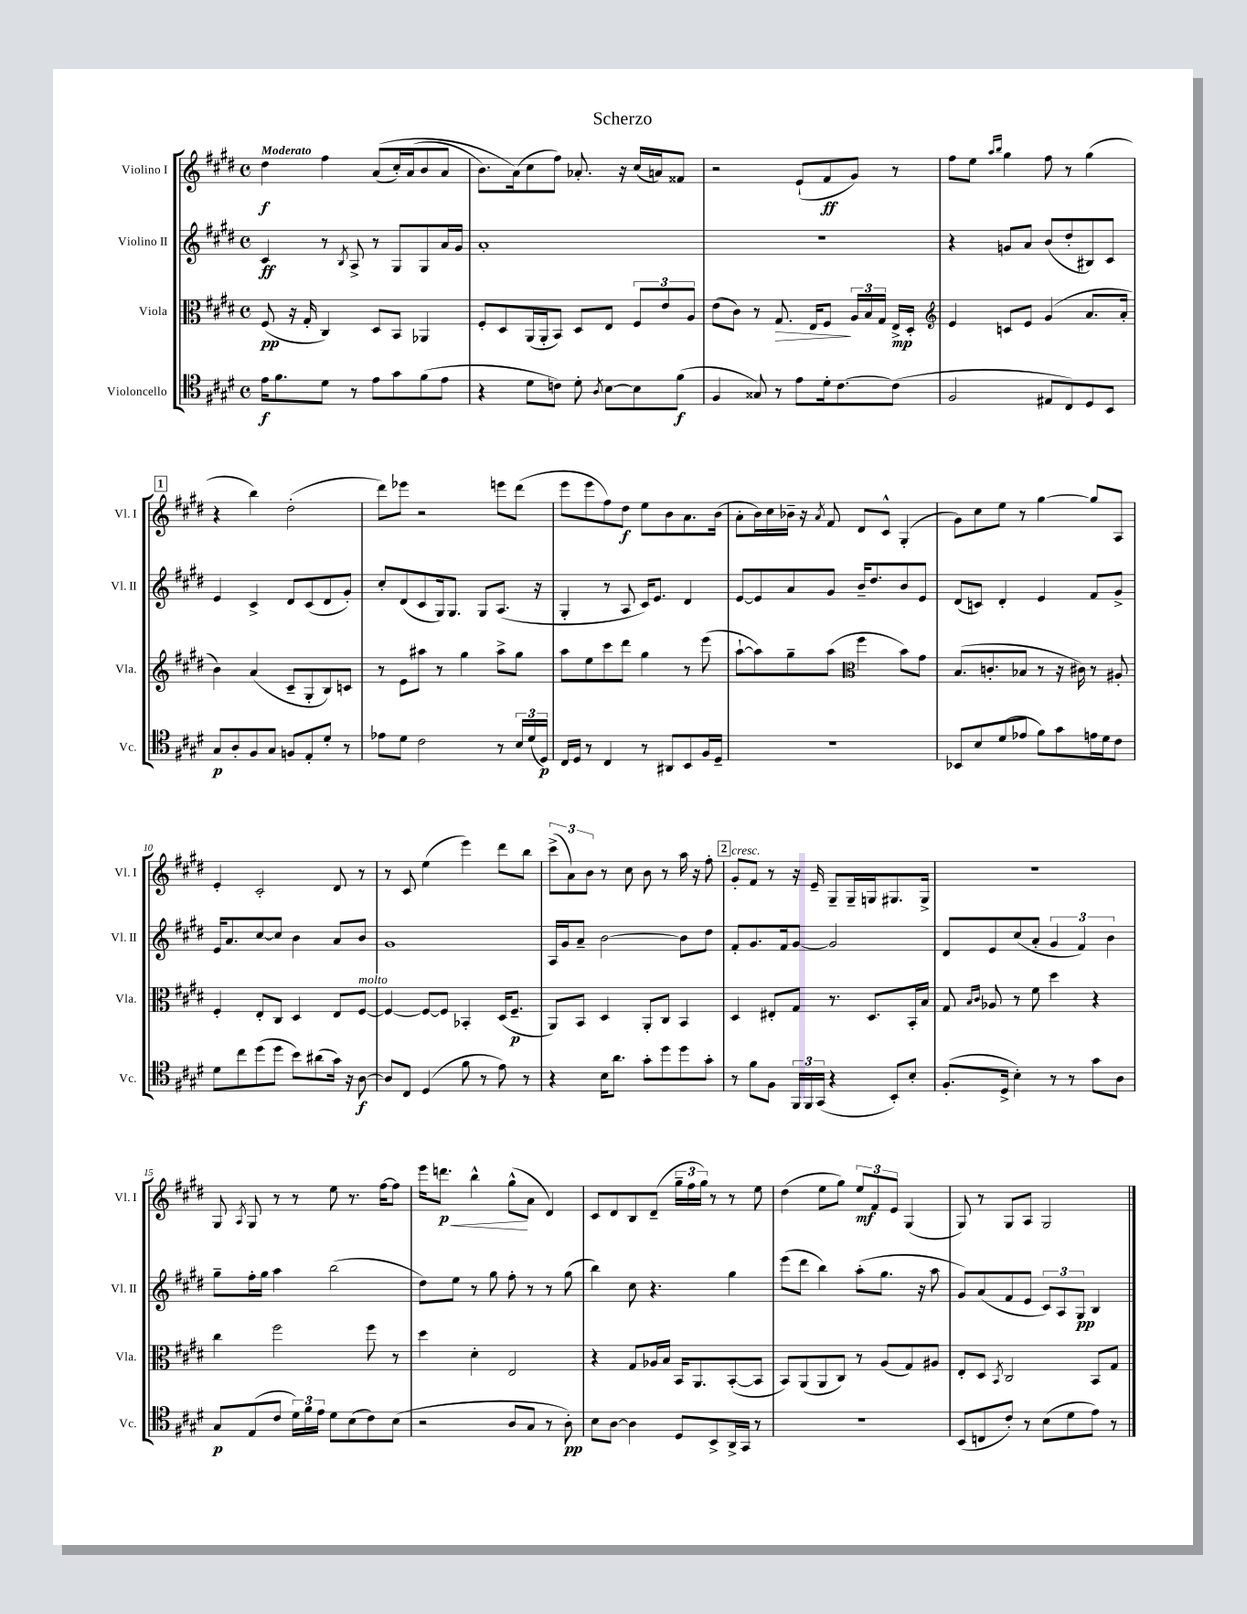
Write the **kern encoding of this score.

**kern	**dynam	**kern	**dynam	**kern	**dynam	**kern	**dynam
*part4	*part4	*part3	*part3	*part2	*part2	*part1	*part1
*staff4	*staff4	*staff3	*staff3	*staff2	*staff2	*staff1	*staff1
*I"Violoncello	*	*I"Viola	*	*I"Violino II	*	*I"Violino I	*
*I'Vc.	*	*I'Vla.	*	*I'Vl. II	*	*I'Vl. I	*
*clefC4	*	*clefC3	*	*clefG2	*	*clefG2	*
*k[f#c#g#d#]	*	*k[f#c#g#d#]	*	*k[f#c#g#d#]	*	*k[f#c#g#d#]	*
*M4/4	*	*M4/4	*	*M4/4	*	*M4/4	*
*met(c)	*	*met(c)	*	*met(c)	*	*met(c)	*
=1	=1	=1	=1	=1	=1	=1	=1
!	!	!	!	!	!	!LO:TX:a:B:t=Moderato	!
16e\KL	f	(8F#/	pp	4c#/	ff	4dd#\	f
8.f#\	.	.	.	.	.	.	.
.	.	16r	.	.	.	.	.
.	.	16G#'/	.	.	.	.	.
8d#\J	.	4C#/)	.	8r	.	4ff#\	.
.	.	.	.	8qB/	.	.	.
8r	.	.	.	8A^/	.	.	.
8e\L	.	8D#/L	.	8r	.	((8a/L	.
8g#\	.	8BB/J	.	8G#/L	.	16cc#'/L)	.
.	.	.	.	.	.	(16a/J	.
(8f#\	.	4AA-X/	.	8G#/	.	8b/	.
8e\J	.	.	.	16a/L	.	8a/J	.
.	.	.	.	16g#/JJ	.	.	.
=2	=2	=2	=2	=2	=2	=2	=2
4r	.	8F#'/L	.	1a'	.	8.b\L)	.
.	.	8D#/	.	.	.	.	.
.	.	.	.	.	.	(16a\k)	.
8d#\L	.	(16AA/L	.	.	.	8cc#\	.
.	.	16AA'/J	.	.	.	.	.
8cn\J)	.	8BB/J)	.	.	.	8ff#\J)	.
8d#'\	.	8D#/L	.	.	.	8.a-X'/	.
8qA/	.	.	.	.	.	.	.
[8B\L	.	8E/J	.	.	.	.	.
.	.	.	.	.	.	16r	.
8B\]	.	12F#/L	.	.	.	(16cc#/LL	.
.	.	.	.	.	.	16an/J)	.
.	.	12e/	.	.	.	.	.
(8f#\J	f	.	.	.	.	8f##X/J	.
.	.	12A/J	.	.	.	.	.
=3	=3	=3	=3	=3	=3	=3	=3
4F#/	.	(8e\L	.	1r	.	2r	.
.	.	8c#\J)	.	.	.	.	.
8G##X/)	.	8r	.	.	.	.	.
!	!	!	!LO:HP:b	!	!	!	!
8r	.	8.G#/	>	.	.	.	.
8e\L	.	.	.	.	.	(8e`/L	.
.	.	16E/KL	.	.	.	.	.
16d#'\k	.	8F#/J	.	.	.	8f#/	ff
[8.c#\	.	.	.	.	.	.	.
.	.	24A/LL	]	.	.	8g#/J)	.
.	.	24B/	.	.	.	.	.
.	.	24G#/JJ	.	.	.	.	.
(8c#\J]	.	16E^/LL	mp	.	.	8r	.
.	.	16D#'/JJ	.	.	.	.	.
=4	=4	=4	=4	=4	=4	=4	=4
*	*	*clefG2	*	*	*	*	*
2F#/	.	4e/	.	4r	.	8ff#\L	.
.	.	.	.	.	.	8ee\J	.
.	.	.	.	.	.	16qqaa/LL	.
.	.	.	.	.	.	16qqbb/JJ	.
.	.	8cn/L	.	8gn/L	.	4gg#\	.
.	.	8e/J	.	8a/J	.	.	.
8E#X/L	.	(4g#/	.	(8b/L	.	8ff#\	.
8C#/)	.	.	.	8dd#'/	.	8r	.
8D#/	.	8.a/L	.	8B#X/)	.	(4gg#\	.
8BB/J	.	.	.	8c#/J	.	.	.
.	.	16a'/Jk	.	.	.	.	.
!!LO:LB:g=z
!!LO:REH:place=s1:t=1
=5	=5	=5	=5	=5	=5	=5	=5
8G#/L	p	4b\)	.	4e/	.	4r	.
8A'/	.	.	.	.	.	.	.
8F#/	.	(4a/	.	4c#^/	.	4bb\)	.
8G#/J	.	.	.	.	.	.	.
8Fn/L	.	8c#~/L	.	8d#/L	.	(2dd#'\	.
8E'/	.	8G#'/	.	(8c#/	.	.	.
8d#'/J	.	8B/)	.	8d#/	.	.	.
8r	.	8cn/J	.	8g#'/J)	.	.	.
=6	=6	=6	=6	=6	=6	=6	=6
8e-X\L	.	8r	.	8cc#'/L	.	8ddd#\L)	.
8d#\J	.	8e\L	.	(8d#/	.	8eee-X\J	.
2c#\	.	8aa#X\J	.	8c#/	.	2r	.
.	.	8r	.	16G#/k)	.	.	.
.	.	.	.	8.G#/J	.	.	.
.	.	4gg#\	.	.	.	.	.
.	.	.	.	8G#/L	.	.	.
8r	.	8aa#^\L	.	(8.A/J	.	8eeen\L	.
24B/LL	.	8gg#\J	.	.	.	(8ddd#\J	.
(24d#/	.	.	.	.	.	.	.
.	.	.	.	16r	.	.	.
24D#/JJ)	p	.	.	.	.	.	.
=7	=7	=7	=7	=7	=7	=7	=7
16C#/LL	.	8aa\L	.	4G#'/	.	8eee\L	.
16D#/JJ	.	.	.	.	.	.	.
8r	.	8ee\	.	.	.	8eee\	.
4C#/	.	8ccc#\	.	8r	.	8ff#\)	.
.	.	8ddd#\J	.	8A/	.	8dd#\J	f
8r	.	4gg#\	.	16c#/KL)	.	8ee\L	.
.	.	.	.	8.e/J	.	.	.
8AA#X/L	.	.	.	.	.	8b\	.
8BB/	.	8r	.	4d#/	.	8.a\	.
16F#/L	.	(8eee\	.	.	.	.	.
16D#~/JJ	.	.	.	.	.	(16b\Jk	.
=8	=8	=8	=8	=8	=8	=8	=8
1r	.	[8aa`\L	.	[8e/L	.	8a'\L	.
.	.	8aa\])	.	8e/]	.	16b\L)	.
.	.	.	.	.	.	16cc#\	.
.	.	8gg#~\	.	8a/	.	16b-X~\JJ	.
.	.	.	.	.	.	16r	.
.	.	.	.	.	.	8qa/	.
.	.	(8aa\J	.	8g#/J	.	8f#/	.
*	*	*clefC3	*	*	*	*	*
.	.	4ff#\	.	16b~/KL	.	8d#/L	.
.	.	.	.	8.dd#/	.	.	.
.	.	.	.	.	.	8c#^^/J	.
.	.	8b\L)	.	8b/	.	(4G#'/	.
.	.	8g#\J	.	8e/J	.	.	.
=9	=9	=9	=9	=9	=9	=9	=9
8BB-X/L	.	(8.B/L	.	(8d#/L	.	8g#\L)	.
8B/	.	.	.	8cn/J)	.	8cc#\	.
.	.	8.cn'/	.	.	.	.	.
(8d#/	.	.	.	4d#'/	.	8ee\J	.
8e-X/J	.	8B-X/J	.	.	.	8r	.
8f#\L)	.	8r	.	4e/	.	[4gg#\	.
8g#\	.	16r	.	.	.	.	.
.	.	16c#X\)	.	.	.	.	.
16en\L	.	8r	.	8f#/L	.	8gg#/L]	.
16d#\J	.	.	.	.	.	.	.
8c#\J	.	8A#X'/	.	8g#^/J	.	8A/J	.
!!LO:LB:g=z
=10	=10	=10	=10	=10	=10	=10	=10
8d#\L	.	4F#'/	.	16e/KL	.	4e'/	.
.	.	.	.	8.a/	.	.	.
8cc#\	.	.	.	.	.	.	.
(8dd#\	.	8E'/L	.	[8cc#/	.	2c#'/	.
8dd#\J	.	8C#/J	.	8cc#/J]	.	.	.
8b\L)	.	4D#/	.	4b\	.	.	.
(8a#X\	.	.	.	.	.	.	.
16g#\Jk)	.	8E/L	.	8a/L	.	8d#/	.
16r	.	.	.	.	.	.	.
!	!	!LO:TX:a:i:t=molto	!	!	!	!	!
[8A\	f	[8F#/J	.	8b/J	.	8r	.
=11	=11	=11	=11	=11	=11	=11	=11
8A/L]	.	4F#/_	.	1g#	.	8r	.
8C#/J	.	.	.	.	.	8c#/	.
(4D#/	.	8F#/L_	.	.	.	(4ee\	.
.	.	8F#/J]	.	.	.	.	.
8f#\	.	4BB-X'/	.	.	.	4eee\)	.
8r	.	.	.	.	.	.	.
8e\)	.	(16D#/KL	.	.	.	8ddd#\L	.
.	.	8.F#~/J	p	.	.	.	.
8r	.	.	.	.	.	8bb\J	.
=12	=12	=12	=12	=12	=12	=12	=12
4r	.	8AA/L)	.	16A/LL	.	(12ccc#^\L	.
.	.	.	.	16g#/J	.	.	.
.	.	.	.	.	.	12a\)	.
.	.	8BB/J	.	8a~/J	.	.	.
.	.	.	.	.	.	12b\J	.
16B\KL	.	4D#/	.	[2b\	.	8r	.
8.a\J	.	.	.	.	.	.	.
.	.	.	.	.	.	8cc#\	.
8g#'\L	.	8AA'/L	.	.	.	8b\	.
8dd#\	.	8C#/J	.	.	.	8r	.
8dd#\	.	4BB/	.	8b\L]	.	16aa\	.
.	.	.	.	.	.	16r	.
8g#'\J	.	.	.	8dd#\J	.	8ff#'\	.
!!LO:REH:place=s1:t=2
=13	=13	=13	=13	=13	=13	=13	=13
!	!	!	!	!	!	!LO:TX:a:i:t=cresc.	!
8r	.	4D#/	.	8f#'/L	.	8g#'/L	.
8f#\L	.	.	.	8.g#/	.	8f#/J	.
8F#\J	.	8E#X'/L	.	.	.	8r	.
.	.	.	.	16f#/k	.	.	.
24FF#/LL	.	8G#/J	.	[8g#/J	.	16r	.
24FF#/	.	.	.	.	.	.	.
.	.	.	.	.	.	16e~/	.
(24GG#/JJ	.	.	.	.	.	.	.
4r	.	8.r	.	2g#/]	.	8G#~/L	.
.	.	.	.	.	.	16G#~/L	.
.	.	8.D#/L	.	.	.	16Gn/J	.
8BB'/L)	.	.	.	.	.	8.G#X/	.
8B'/J	.	16BB'/L	.	.	.	.	.
.	.	16B/JJ	.	.	.	16G#^/Jk	.
=14	=14	=14	=14	=14	=14	=14	=14
(8.F#'/L	.	8G#/	.	8d#/L	.	1r	.
.	.	16qqB/LL	.	.	.	.	.
.	.	16qqc#/JJ	.	.	.	.	.
.	.	8A-X/	.	8e/	.	.	.
16D#^/Jk	.	.	.	.	.	.	.
4B'\)	.	8r	.	(8cc#/	.	.	.
.	.	8f#\	.	8a'/J	.	.	.
8r	.	4dd#\	.	6g#/	.	.	.
8r	.	.	.	.	.	.	.
.	.	.	.	6f#/)	.	.	.
8g#\L	.	4r	.	.	.	.	.
.	.	.	.	6b\	.	.	.
8A\J	.	.	.	.	.	.	.
!!LO:LB:g=z
=15	=15	=15	=15	=15	=15	=15	=15
8G#/L	p	4cc#\	.	8gg#~\L	.	8G#/	.
.	.	.	.	.	.	8qA/	.
(8E/	.	.	.	16ff#'\L	.	8G#/	.
.	.	.	.	16gg#\JJ	.	.	.
8c#/J	.	2ff#\	.	4aa\	.	8r	.
24d#\LL)	.	.	.	.	.	8r	.
24f#\	.	.	.	.	.	.	.
24e\JJ	.	.	.	.	.	.	.
8d#\L	.	.	.	(2bb\	.	8ee\	.
(8B\	.	.	.	.	.	8.r	.
8c#\)	.	8ff#\	.	.	.	.	.
.	.	.	.	.	.	[16ff#\KL	.
(8B\J	.	8r	.	.	.	8ff#\J]	.
=16	=16	=16	=16	=16	=16	=16	=16
2r	.	4dd#\	.	8dd#\L)	.	16eee\KL	.
!	!	!	!	!	!	!	!LO:HP:b
.	.	.	.	.	.	8.dddn\J	< p
.	.	.	.	8ee\J	.	.	.
.	.	4d#'\	.	8r	.	4bb^^\	.
.	.	.	.	8gg#\	.	.	.
8A/L	.	2E/	.	8ff#'\	.	(8gg#^^\L	.
8G#/J	.	.	.	8r	.	8a\J	[
8r	.	.	.	8r	.	4d#/)	.
8A'\)	pp	.	.	(8gg#\	.	.	.
=17	=17	=17	=17	=17	=17	=17	=17
8B\L	.	4r	.	4bb\)	.	8c#/L	.
[8A\J	.	.	.	.	.	8d#/	.
4A\]	.	8G#/L	.	8cc#\	.	8B/	.
.	.	16A-X/L	.	4.r	.	(8d#~/J	.
.	.	16B/JJ	.	.	.	.	.
8D#/L	.	16BB/KL	.	.	.	24gg#~\LL	.
.	.	.	.	.	.	24ff#\	.
.	.	8.AA/	.	.	.	.	.
.	.	.	.	.	.	24gg#\JJ)	.
8BB^/	.	.	.	.	.	8r	.
16AA^/L	.	([8BB'/	.	4gg#\	.	8r	.
16GG#/JJ	.	.	.	.	.	.	.
8r	.	8BB/J]	.	.	.	8ee\	.
=18	=18	=18	=18	=18	=18	=18	=18
1r	.	8BB/L)	.	(8eee\L	.	(4dd#\	.
.	.	(8AA/	.	8ddd#\J	.	.	.
.	.	8AA/	.	4bb\)	.	8ee\L	.
.	.	8C#/J)	.	.	.	8gg#\J)	.
.	.	8r	.	(8aa'\L	.	12ee/L	mf
.	.	.	.	.	.	12f#/	.
.	.	(8A/L	.	8.gg#\J	.	.	.
.	.	.	.	.	.	12e/J	.
.	.	8G#/)	.	.	.	(4G#/	.
.	.	.	.	16r	.	.	.
.	.	8A#X/J	.	8aa\	.	.	.
=19	=19	=19	=19	=19	=19	=19	=19
(8BB/L	.	8E'/L	.	8g#/L)	.	8G#/)	.
8Cn/	.	8D#/J	.	(8a/	.	8r	.
.	.	8qBB/	.	.	.	.	.
8c#'/J)	.	2C#/	.	8f#/	.	8G#/L	.
8r	.	.	.	8e/J	.	8A/J	.
(8B\L	.	.	.	12c#/L)	.	2G#/	.
.	.	.	.	12A/	.	.	.
8d#\	.	.	.	.	.	.	.
.	.	.	.	12G#/J	pp	.	.
8e\J)	.	8BB/L	.	4B/	.	.	.
8r	.	8G#/J	.	.	.	.	.
==	==	==	==	==	==	==	==
*-	*-	*-	*-	*-	*-	*-	*-
